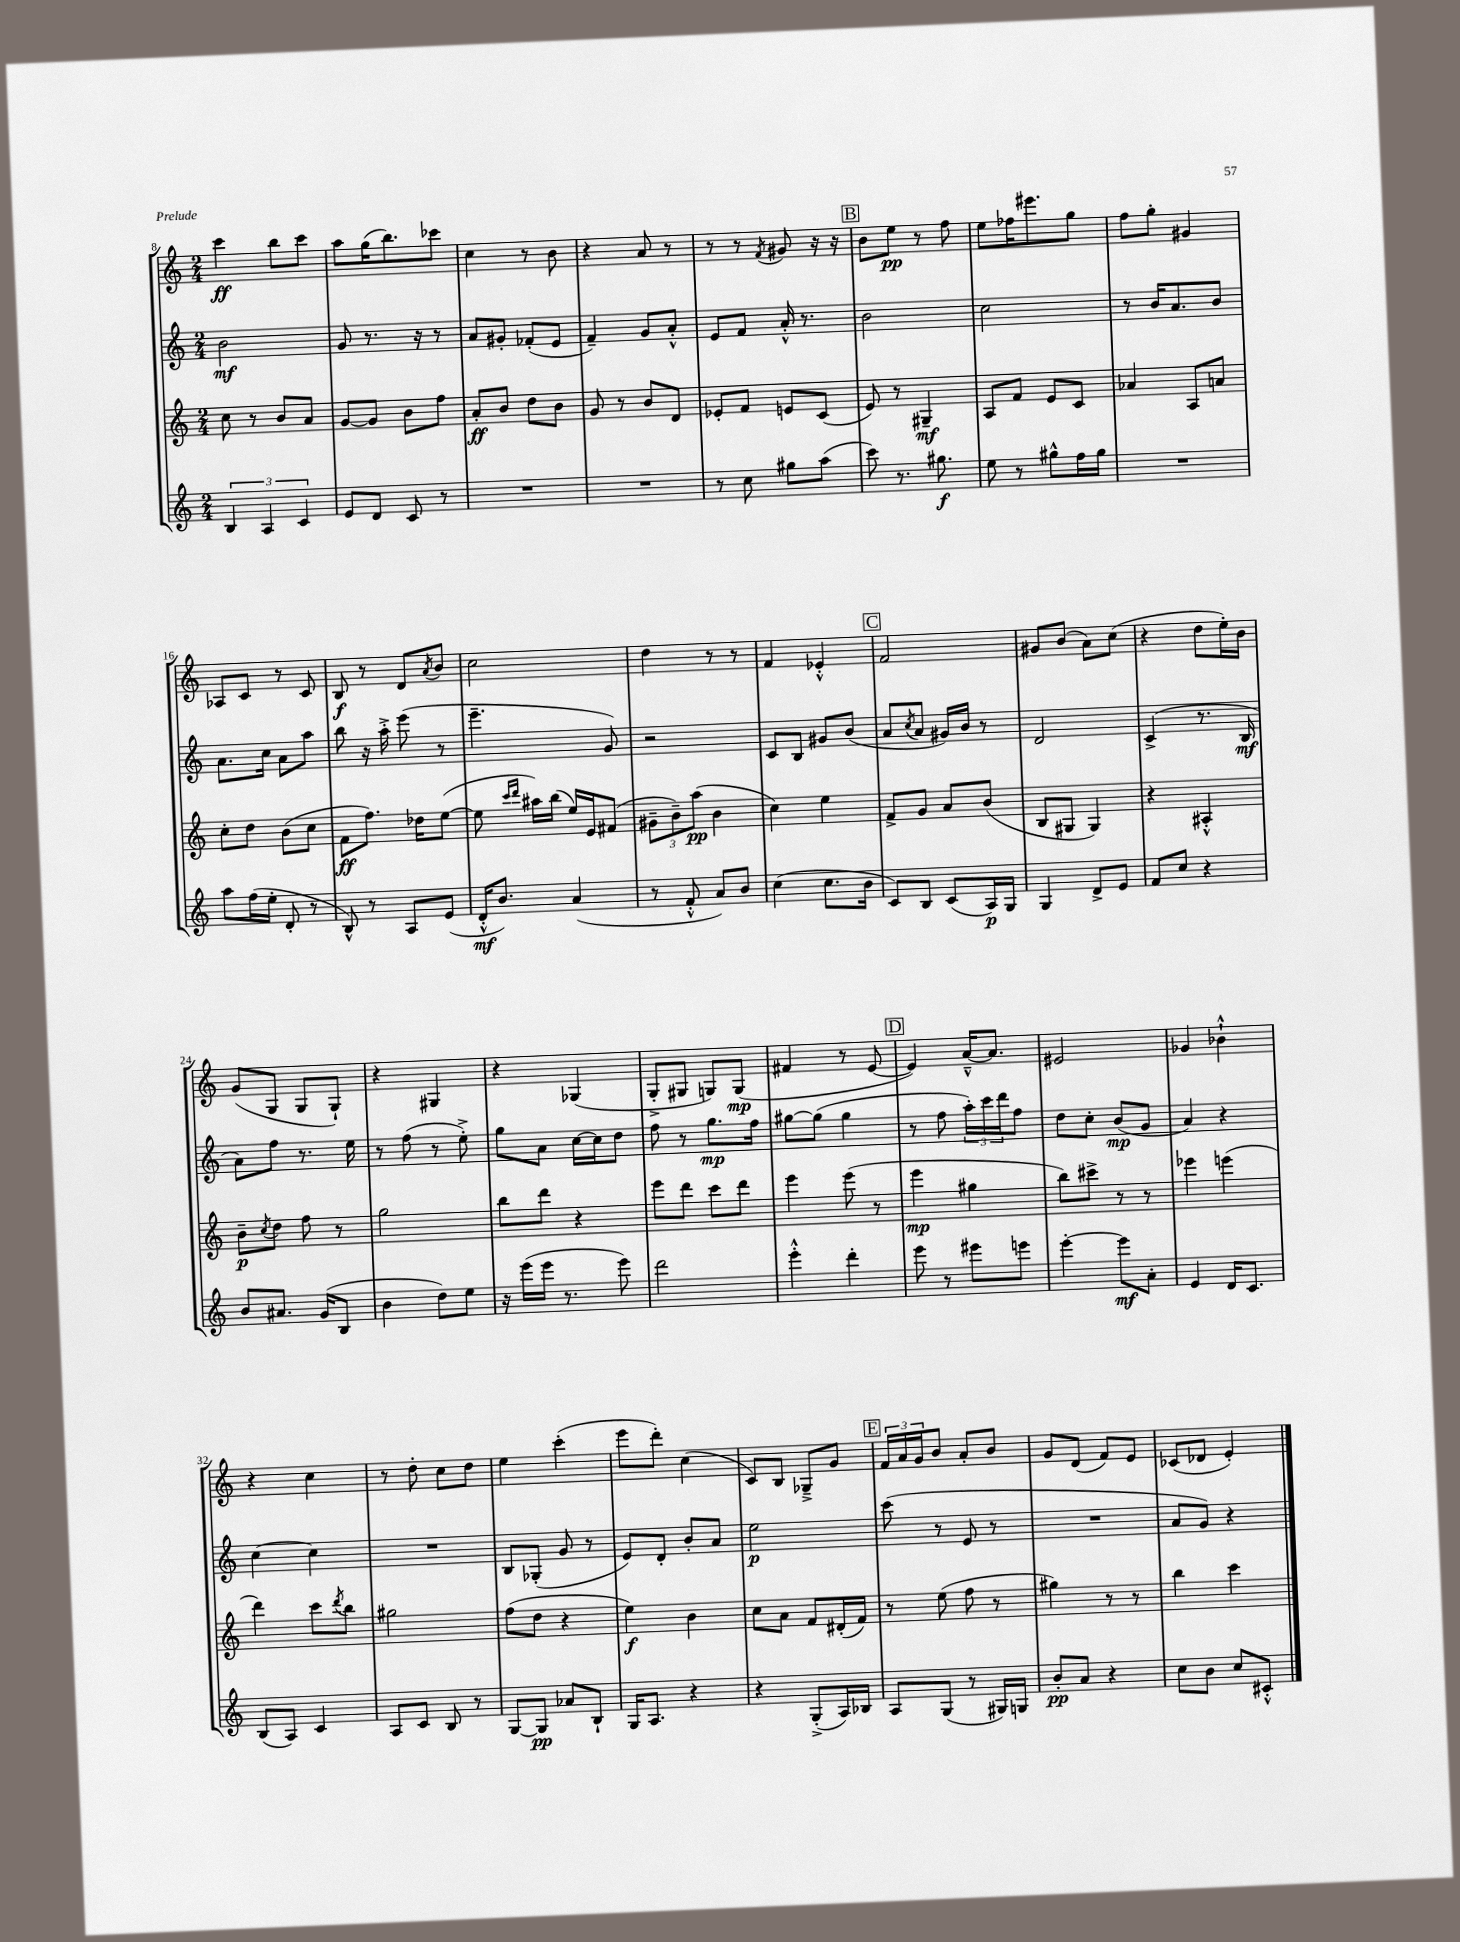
<<
\new StaffGroup <<
\new Staff = "s0" {
    \clef treble \key c \major \numericTimeSignature \time 2/4
    c'''4\ff b''8 c'''8 |
    a''8 g''16( b''8.) ces'''8 |
    c''4 r8 b'8 |
    r4 a'8 r8 |
    r8 r8 \acciaccatura { f'8 } gis'8 r16 r16 |
    \mark \markup { \box "B" } b'8 e''8\pp r8 f''8 |
    e''8 fes''16 eis'''8. g''8 |
    f''8 g''8-. gis'4 |
    aes8 c'8 r8 c'8 |
    b8\f r8 d'8 \acciaccatura { a'8 } b'8 |
    c''2 |
    d''4 r8 r8 |
    f'4 ees'4-.-^ |
    \mark \markup { \box "C" } f'2 |
    gis'8 b'8( a'8) c''8( |
    r4 d''8 e''16-.) b'16 |
    g'8( g8 g8 g8-!) |
    r4 gis4 |
    r4 ges4( |
    g8-.-> gis8 g8) g8\mp( |
    fis'4 r8 e'8~ |
    \mark \markup { \box "D" } e'4) a'16~---^ a'8. |
    eis'2 |
    ges'4 bes'4-!-^ |
    r4 c''4 |
    r8 d''8-. c''8 d''8 |
    e''4 c'''4-.( |
    e'''8 d'''8-.) c''4( |
    c'8) b8 ges8---> g'8 |
    \mark \markup { \box "E" } \tuplet 3/2 { f'16 a'16 g'16 } b'8 a'8-. b'8 |
    g'8 d'8( f'8) e'8 |
    ces'8( des'8 e'4-.) \bar "|." |
}
\new Staff = "s1" {
    \clef treble \key c \major \numericTimeSignature \time 2/4
    b'2\mf |
    g'8 r8. r16 r8 |
    a'8 gis'8-. fes'8-.( e'8 |
    f'4--) g'8 a'8-.-^ |
    e'8 f'8 a'16-.-^ r8. |
    \mark \markup { \box "B" } b'2 |
    c''2 |
    r8 b'16 a'8. b'8 |
    a'8. c''16 a'8 a''8 |
    b''8 r16 a''16-.-> e'''8( r8 |
    e'''4.-- g'8) |
    r2 |
    c'8 b8 gis'8 b'8( |
    \mark \markup { \box "C" } a'8 \acciaccatura { c''8 } a'8 gis'16) b'16 r8 |
    d'2 |
    c'4->( r8. b16\mf |
    a'8) f''8 r8. e''16 |
    r8 f''8( r8 e''8-.->) |
    g''8 a'8 c''16~ c''16 d''8 |
    f''8 r8 g''8.\mp f''16 |
    gis''8~ gis''8( gis''4 |
    \mark \markup { \box "D" } r8 f''8 \tuplet 3/2 { a''16-.) c'''16 d'''16 } f''8 |
    d''8 c''8-. b'8\mp( g'8 |
    a'4) r4 |
    c''4~ c''4 |
    R2 |
    b8 ges8-.( g'8 r8 |
    e'8) d'8-. b'8-. a'8 |
    e''2\p |
    \mark \markup { \box "E" } c'''8( r8 e'8 r8 |
    R2 |
    a'8 g'8) r4 \bar "|." |
}
\new Staff = "s2" {
    \clef treble \key c \major \numericTimeSignature \time 2/4
    c''8 r8 b'8 a'8 |
    g'8~ g'8 b'8 f''8 |
    a'8-.\ff b'8 d''8 b'8 |
    g'8 r8 b'8 d'8 |
    ees'8-. f'8 e'8 c'8( |
    \mark \markup { \box "B" } e'8) r8 gis4--\mf |
    a8 f'8 e'8 c'8 |
    aes'4 a8 a'8 |
    c''8-. d''8 b'8( c''8 |
    f'8\ff f''8.) des''16 e''8~( |
    e''8 \grace { c'''16 d'''16 } ais''16) b''16( e''16) e'16 fis'8( |
    \tuplet 3/2 { gis'8-- b'8--) a''8\pp( } b'4 |
    c''4) e''4 |
    \mark \markup { \box "C" } f'8-> g'8 a'8 b'8( |
    b8 gis8 gis4) |
    r4 ais4-.-^ |
    b'8--\p \acciaccatura { c''8 } d''8 f''8 r8 |
    g''2 |
    b''8 d'''8 r4 |
    e'''8 d'''8 c'''8 d'''8 |
    e'''4 e'''8( r8 |
    \mark \markup { \box "D" } e'''4\mp gis''4 |
    b''8) cis'''8-> r8 r8 |
    ees'''4 e'''4( |
    d'''4) c'''8 \acciaccatura { d'''8 } b''8 |
    gis''2 |
    f''8( d''8 r4 |
    e''4\f) b'4 |
    c''8 a'8 f'8 dis'16-.( f'16) |
    \mark \markup { \box "E" } r8 e''8( f''8 r8 |
    gis''4) r8 r8 |
    b''4 c'''4 \bar "|." |
}
\new Staff = "s3" {
    \clef treble \key c \major \numericTimeSignature \time 2/4
    \tuplet 3/2 { b4 a4 c'4 } |
    e'8 d'8 c'8 r8 |
    R2 |
    R2 |
    r8 c''8 gis''8 a''8( |
    \mark \markup { \box "B" } c'''8) r8. gis''8.\f |
    e''8 r8 gis''8-^ f''16 gis''16 |
    R2 |
    a''8 f''16( e''16-. d'8-. r8 |
    b8-^) r8 a8 e'8( |
    d'16-.-^\mf b'8.) a'4( |
    r8 f'8-.-^ a'8) b'8 |
    c''4( c''8. b'16 |
    \mark \markup { \box "C" } c'8) b8 c'8( a16\p) g16 |
    g4 d'8-> e'8 |
    f'8 c''8 r4 |
    b'8 ais'8. g'16( b8 |
    b'4 d''8) e''8 |
    r16 e'''16( e'''16 r8. e'''8) |
    d'''2 |
    e'''4-.-^ d'''4-. |
    \mark \markup { \box "D" } e'''8 r8 eis'''8 e'''8 |
    e'''4~-. e'''8\mf a'8-. |
    e'4 d'16 c'8. |
    b8( a8) c'4 |
    a8 c'8 b8 r8 |
    g8~ g8\pp aes'8 b8-! |
    g16 a8. r4 |
    r4 g8-.->( a16) bes16 |
    \mark \markup { \box "E" } a8 g8( r8 gis16) g16 |
    b'8-.\pp a'8 r4 |
    c''8 b'8 c''8 cis'8-.-^ \bar "|." |
}
>>
>>
\layout { \context { \Score currentBarNumber = #8 } }
